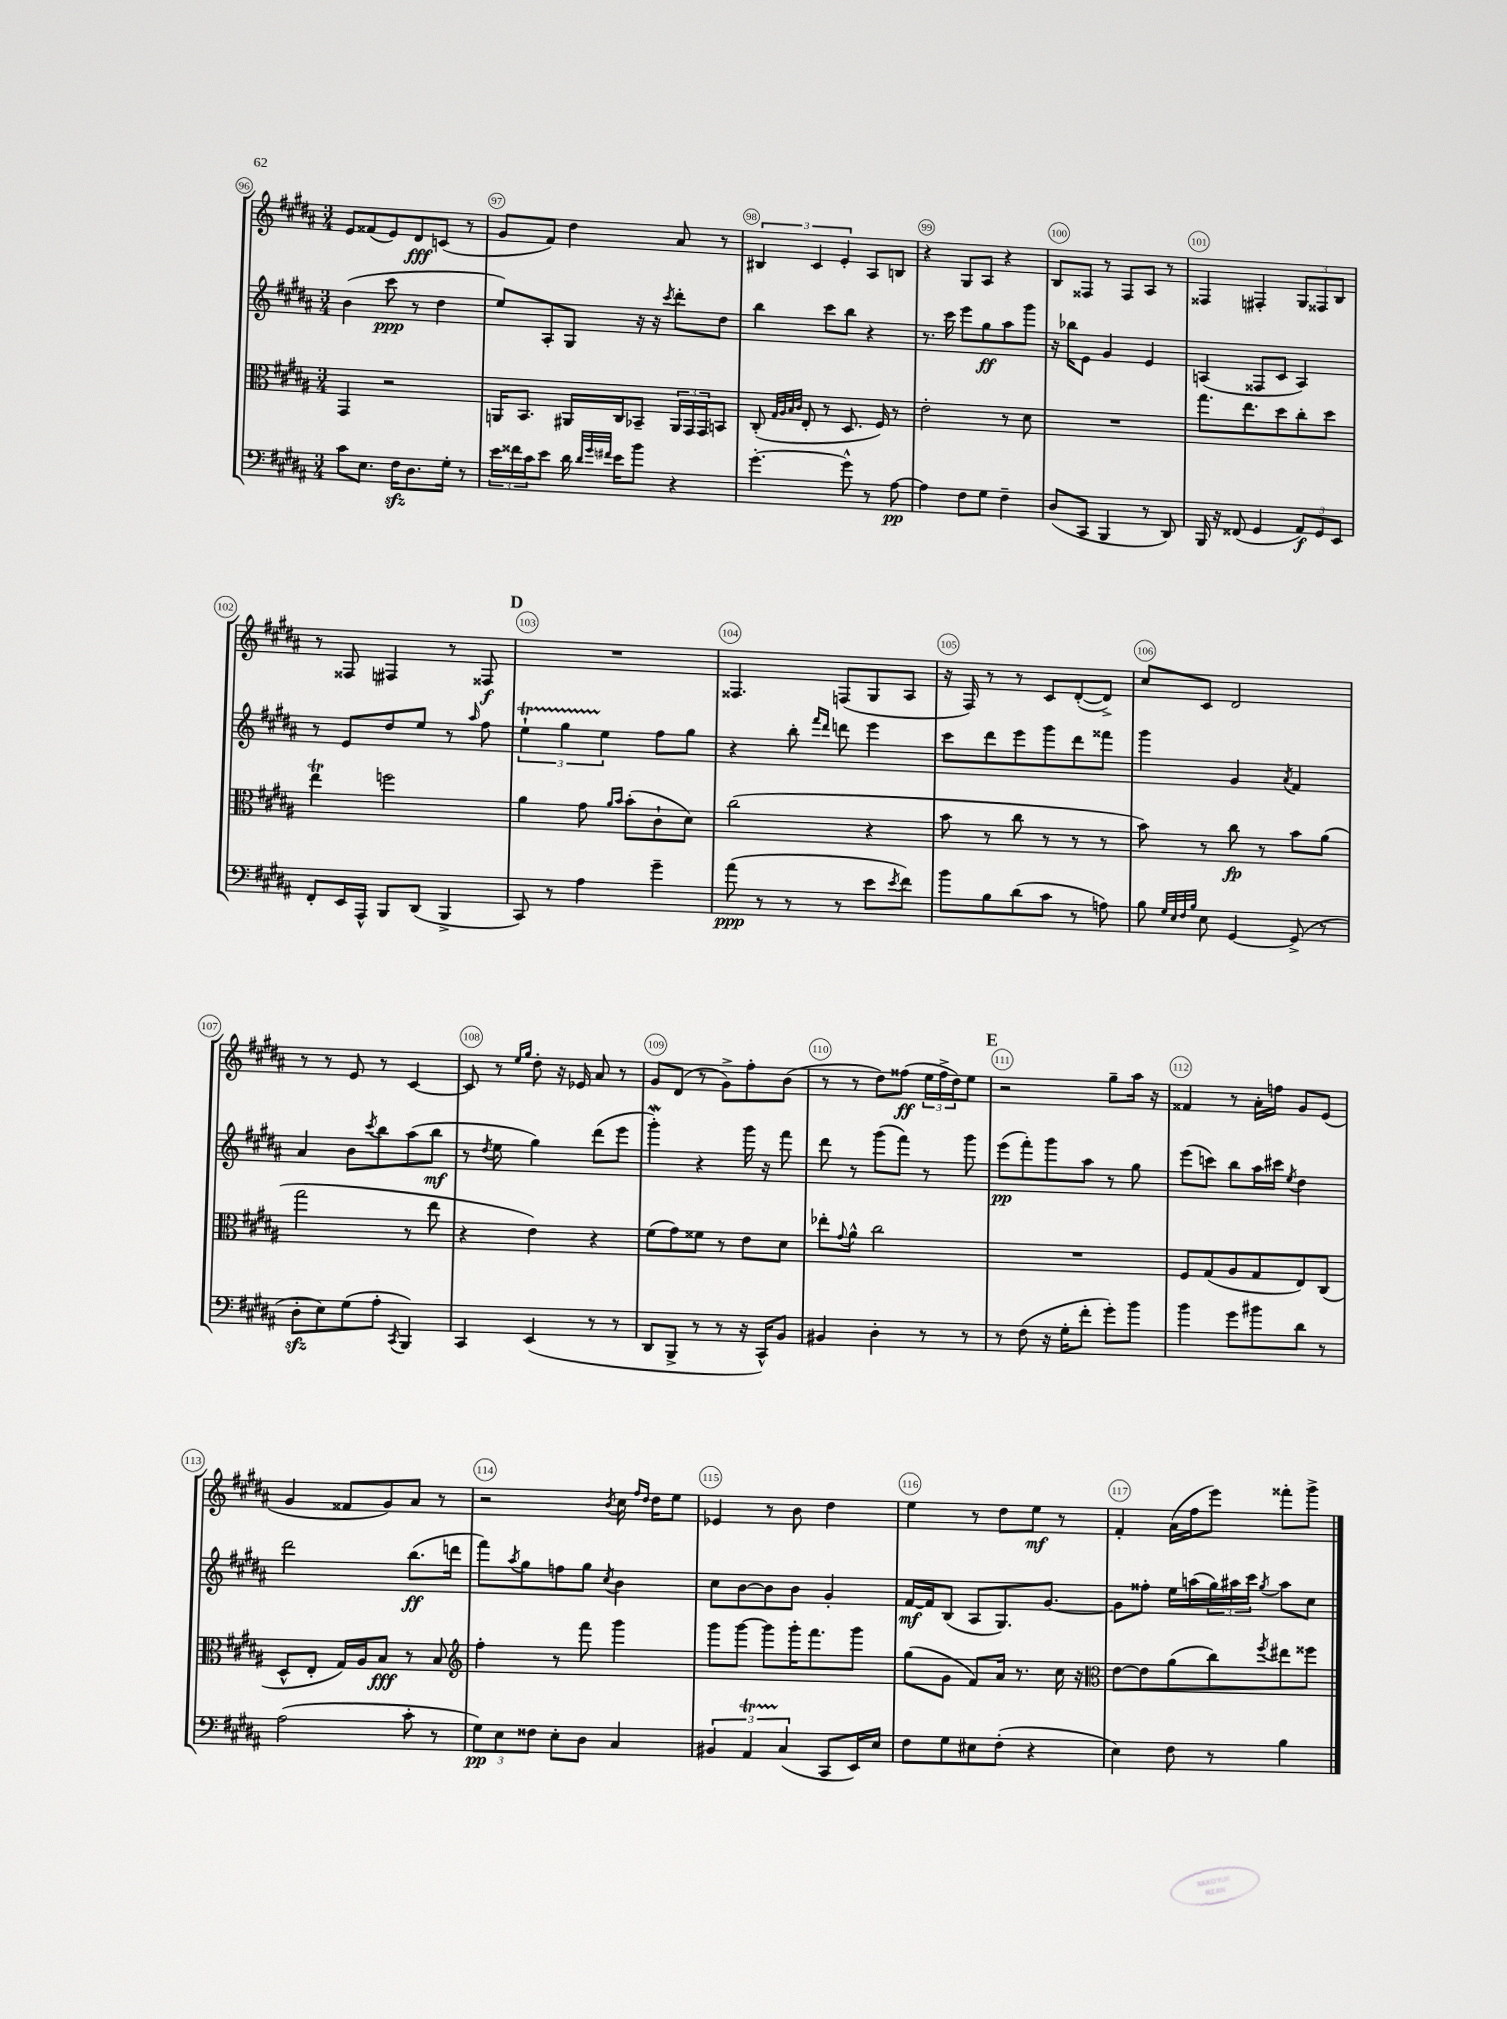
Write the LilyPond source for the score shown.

<<
\new StaffGroup <<
\new Staff = "s0" {
    \clef treble \key b \major \numericTimeSignature \time 3/4
    e'8 fisis'8( e'8) dis'8\fff c'8( r8 |
    gis'8 fis'8) dis''4 ais'8 r8 |
    \tuplet 3/2 { bis4 cis'4 e'4-. } ais8 b8 |
    r4 gis8 ais8 r4 |
    b8 fisis8 r8 fisis8 ais8 r8 |
    fisis4 fis4-. \tuplet 3/2 { gis8 fisis8 b8 } |
    r8 fisis8 fis4 r8 fisis8\f |
    \mark \markup { \bold "D" } R2. |
    fisis4. f8( gis8 ais8 |
    r16 fis16) r8 r8 cis'8 dis'8~-.( dis'8->) |
    cis''8 cis'8 dis'2 |
    r8 r8 e'8 r8 cis'4~ |
    cis'8 r8 \grace { e''16 gis''16 } dis''8-. r16 ees'16 ais'8 r8 |
    gis'8 dis'8( r8 gis'8->) fis''8-. b'8( |
    r8 r8 dis''8) fisis''8\ff( \tuplet 3/2 { e''16 fisis''16-> dis''16) } e''8 |
    \mark \markup { \bold "E" } r2 gis''8-- ais''16 r16 |
    fisis'4 r8 ais'16-. f''16 gis'8 e'8( |
    gis'4 fisis'8 gis'8) ais'8 r8 |
    r2 \acciaccatura { b'8 } cis''16 \grace { fis''16 dis''16 } dis''16 e''8 |
    ees'4 r8 b'8 dis''4 |
    e''4 r8 dis''8 e''8\mf r8 |
    fis'4-. ais'16( fis''16 e'''8) fisis'''8-. gis'''8-> \bar "|." |
}
\new Staff = "s1" {
    \clef treble \key b \major \numericTimeSignature \time 3/4
    b'4( cis'''8\ppp r8 dis''4 |
    e''8) ais8-. gis8 r16 r16 \acciaccatura { cis'''8 } dis'''8-. dis''8 |
    b''4 cis'''8 b''8 r4 |
    r8. cis'''16 e'''8 gis''8\ff ais''8 gis'''8 |
    r16 bes''16 e'8 gis'4 e'4 |
    a4( fisis8 cis'8 a4) |
    r8 e'8 dis''8 e''8 r8 \grace { ais''16 } fis''8 |
    \mark \markup { \bold "D" } \tuplet 3/2 { e''4-!\startTrillSpan gis''4 e''4\stopTrillSpan } fis''8 gis''8 |
    r4 b''8-. \grace { fis'''16 dis'''16 } d'''8 e'''4 |
    cis'''8 dis'''8 e'''8 gis'''8 dis'''8 fisis'''8 |
    gis'''4 gis'4 \acciaccatura { ais'8 } fis'4 |
    ais'4 b'8 \acciaccatura { cis'''8 } b''8 ais''8( b''8\mf |
    r8 \acciaccatura { dis''8 } e''8 gis''4) dis'''8( e'''8 |
    gis'''4-.\mordent) r4 gis'''16 r16 fis'''8 |
    dis'''8 r8 gis'''8( fis'''8) r8 gis'''8 |
    \mark \markup { \bold "E" } e'''8\pp( fis'''8-.) gis'''8 ais''8 r8 gis''8 |
    e'''8( c'''8) b''8 ais''16 cis'''16 \acciaccatura { e''8 } dis''4 |
    dis'''2 b''8.\ff( d'''16 |
    fis'''8) \acciaccatura { ais''8 } gis''8 f''8 gis''8 \acciaccatura { cis''8 } b'4 |
    cis''8 b'8~ b'8 b'8 gis'4-. |
    fis'16~\mf fis'16 b8( ais8 gis8.) gis'8.~ |
    gis'8 fisis''8-. e''16 a''16( \tuplet 3/2 { gis''16) ais''16 cis'''16 } \acciaccatura { gis''8 } ais''8 cis''8 \bar "|." |
}
\new Staff = "s2" {
    \clef alto \key b \major \numericTimeSignature \time 3/4
    gis,4 r2 |
    a,16 b,8. ais,16 cis16 bes,8-- \tuplet 3/2 { ais,16 gis,16 gis,16 } b,8 |
    cis8-.( \grace { gis32 ais32 b32 cis'32 } e8-. r8 dis8. fis16) r8 |
    e'2-. r8 dis'8 |
    R2. |
    gis''8. e''8. dis''8 cis''8-. dis''8 |
    e''4\trill f''2 |
    \mark \markup { \bold "D" } ais'4 gis'8 \grace { ais'16 b'16 } b'8-.( cis'8-! dis'8) |
    cis''2( r4 |
    b'8 r8 cis''8 r8 r8 r8 |
    b'8) r8 cis''8\fp r8 b'8 ais'8( |
    gis''2 r8 e''8 |
    r4 e'4) r4 |
    fis'8( gis'8) fisis'8 r8 e'8 dis'8 |
    ees''8-. \appoggiatura { gis'8 } ais'8-^ cis''2 |
    \mark \markup { \bold "E" } R2. |
    fis8 gis8( ais8 gis8 e8) cis8( |
    dis8-^ e8-. gis16) ais16 b8\fff r8 b8 |
    \clef treble fis''4-. r8 fis'''8 gis'''4 |
    gis'''8 gis'''8~ gis'''8 gis'''16-. fis'''8. gis'''8 |
    gis''8( gis'8 fis'8) ais'16 r8. cis''16 r16 |
    \clef alto e'8~ e'8 ais'8( cis''8) \acciaccatura { fis''8 } eis''8 fisis''8 \bar "|." |
}
\new Staff = "s3" {
    \clef bass \key b \major \numericTimeSignature \time 3/4
    cis'8 e8. fis16\sfz dis8. gis16-. r8 |
    \tuplet 3/2 { e'16 fisis'16 cis'16 } e'8 dis'16 \grace { dis'32 gis'32 fis'32 } e'16 b'8 r4 |
    gis'4.~-. gis'8-^ r8 ais8~\pp |
    ais4 fis8 gis8 fis4-- |
    dis8( cis,8 b,,4 r8 dis,8) |
    b,,16 r16 fisis,8( gis,4 \tuplet 3/2 { ais,8\f) gis,8 e,8 } |
    fis,8-. e,16 ais,,16-^ b,,8 dis,8( b,,4-> |
    \mark \markup { \bold "D" } cis,8) r8 ais4 gis'4-- |
    ais'8\ppp( r8 r8 r8 e'8 \acciaccatura { e'8 } fis'8) |
    b'8 b8 dis'8( cis'8 r8 a8) |
    b8 \grace { gis32 e32 fis32 b32 } e8 gis,4~ gis,8->( r8 |
    dis8-.\sfz e8) gis8( ais8-. \acciaccatura { cis,8 } b,,4) |
    cis,4 e,4( r8 r8 |
    dis,8 b,,8-> r8 r8 r16 cis,16-^) b,8 |
    bis,4 dis4-. r8 r8 |
    \mark \markup { \bold "E" } r8 fis8( r16 gis16-. fis'8-. gis'8-.) b'8 |
    b'4 gis'8 bis'8 dis'8 r8 |
    ais2( cis'8-. r8 |
    \tuplet 3/2 { gis8\pp) e8 fisis8 } e8-. dis8 cis4 |
    \tuplet 3/2 { bis,4 ais,4\startTrillSpan cis4\stopTrillSpan( } cis,8 e,16) e16 |
    fis8 gis8 eis8 fis8-.( r4 |
    e4) fis8 r8 b4 \bar "|." |
}
>>
>>
\layout { \context { \Score currentBarNumber = #96 \override BarNumber.break-visibility = ##(#f #t #t) barNumberVisibility = #all-bar-numbers-visible \override BarNumber.stencil = #(make-stencil-circler 0.1 0.3 ly:text-interface::print) } }
